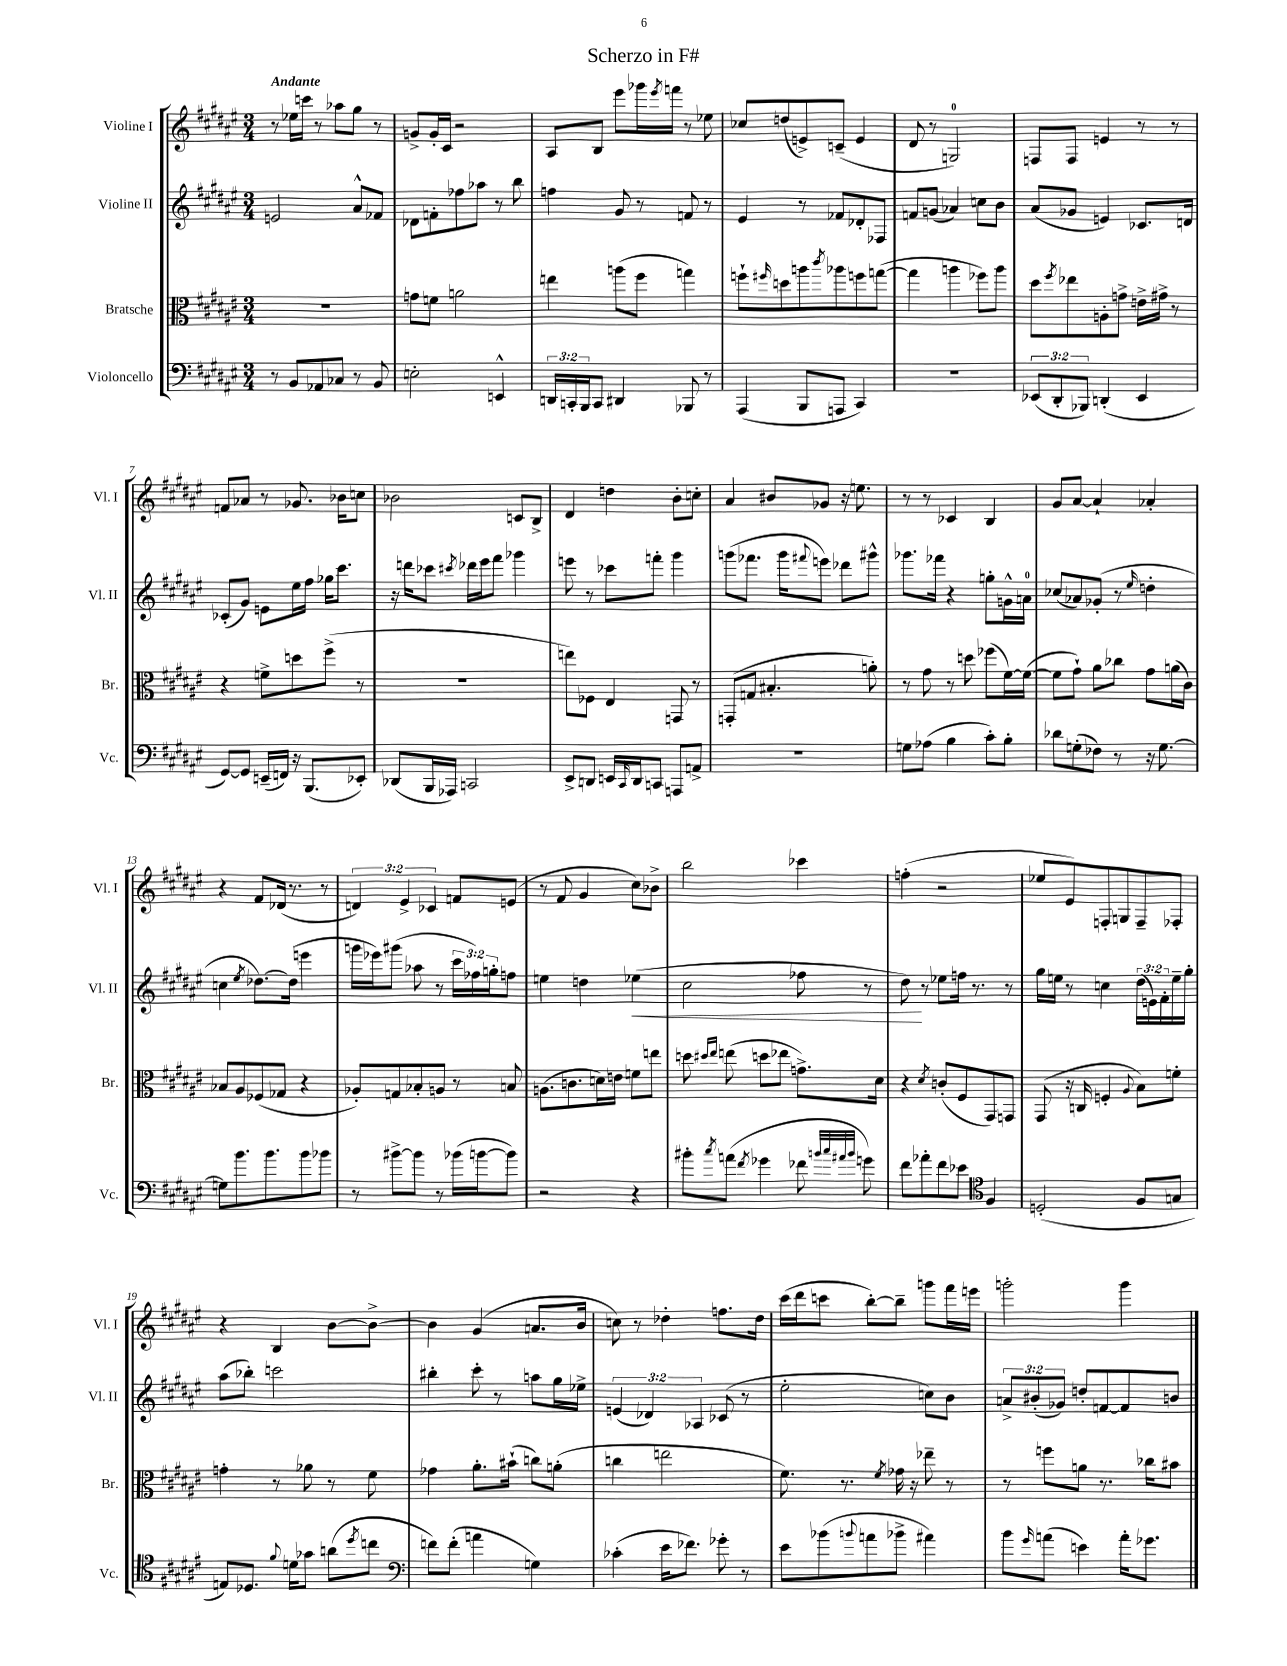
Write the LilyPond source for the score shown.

\header { title = "Scherzo in F#" }
<<
\new StaffGroup <<
\new Staff = "s0" \with { instrumentName = "Violine I" shortInstrumentName = "Vl. I" } {
    \clef treble \key fis \major \numericTimeSignature \time 3/4 \override Staff.TupletNumber.text = #tuplet-number::calc-fraction-text \tempo "Andante"
    r8 ees''16 c'''16 r8 aes''8 gis''8 r8 |
    g'8-> g'16-. cis'16 r2 |
    ais8 b8 eis'''8 ges'''16 \acciaccatura { eis'''8 } f'''16 r8 ees''8 |
    ces''8 d''8( e'8->) c'8--( e'4 |
    dis'8 r8 g2-0) |
    f8 f8 e'4 r8 r8 |
    f'8 aes'8 r8 ges'8. bes'16 c''8 |
    bes'2 c'8 b8-> |
    dis'4 d''4 b'8-. c''8-. |
    ais'4 bis'8 ges'8 r16 e''8. |
    r8 r8 ces'4 b4 |
    gis'8 ais'8~ ais'4-! aes'4-. |
    r4 fis'8 des'16( r8. r8 |
    \tuplet 3/2 { d'4) eis'4-> ces'4 } f'8 e'8( |
    r8 fis'8 gis'4 cis''8) bes'8-> |
    b''2 ces'''4 |
    f''4-.( r2 |
    ees''8 eis'8) f8-. g8 f8-- fes8-. |
    r4 b4 b'8~ b'8~-> |
    b'4 gis'4( a'8. b'16 |
    c''8) r8 des''4-. f''8. des''16 |
    cis'''16( dis'''16 c'''8 b''8~-.) b''8-- g'''8 fis'''16 e'''16 |
    g'''2-. g'''4 \bar "|." |
}
\new Staff = "s1" \with { instrumentName = "Violine II" shortInstrumentName = "Vl. II" } {
    \clef treble \key fis \major \numericTimeSignature \time 3/4 \override Staff.TupletNumber.text = #tuplet-number::calc-fraction-text
    e'2 ais'8-^ fes'8 |
    des'8 f'8-. fes''8 aes''8 r8 b''8 |
    f''4 gis'8 r8 f'8 r8 |
    eis'4 r8 fes'8 des'8-. fes8 |
    f'8 g'8( aes'4) c''8 b'8 |
    ais'8( ges'8 e'4) ces'8. d'16 |
    ces'8-.( gis'8) e'8 eis''16 fis''16 ges''16 cis'''8. |
    r16 d'''16 ces'''8 \acciaccatura { cis'''8 } des'''16 eis'''16 fis'''8 ges'''4 |
    e'''8 r8 ces'''8 f'''8-. gis'''4 |
    g'''8( fes'''8. g'''16 \appoggiatura { fis'''8 } e'''8) des'''8 gis'''8-^ |
    ges'''8. fes'''16 r4 g''8-. g'16-^ a'16-0 |
    ces''8( aes'8) ges'8-.( r8 \grace { eis''16 } d''4-. |
    c''4 \acciaccatura { eis''8 } des''8.~) des''16( e'''4 |
    g'''16 ees'''16) gis'''8( aes''8 r8 \tuplet 3/2 { cis'''16 fes''16) g''16-. } f''8 |
    e''4 d''4 ees''4\<( |
    cis''2 fes''8 r8 |
    dis''8\!) r8 ees''8 f''16 r8. r8 |
    gis''16 e''16 r8 c''4 \tuplet 3/2 { dis''16( e'16) fis'16-. } e''16-- gis''16-. |
    ais''8( bes''8-.) c'''2 |
    bis''4-. cis'''8-. r8 a''8 gis''16 ees''16-> |
    \tuplet 3/2 { e'4( des'4) aes4 } ces'8( r8 |
    eis''2-. c''8) b'8 |
    \tuplet 3/2 { a'8-> bis'8-.( ges'8) } d''8-. f'8~ f'8 b'8 \bar "|." |
}
\new Staff = "s2" \with { instrumentName = "Bratsche" shortInstrumentName = "Br." } {
    \clef alto \key fis \major \numericTimeSignature \time 3/4
    R2. |
    g'8 f'8 a'2 |
    e''4 a''8( fis''8 g''4) |
    f''8-! \grace { fis''16 } d''8 a''8 \acciaccatura { cis'''8 } aes''8 f''8 g''8~( |
    g''4 a''4 fes''8) a''8 |
    dis''8 \acciaccatura { fis''8 } ees''8 a8-. g'8-> e'16-> gis'16-> r8 |
    r4 f'8-> d''8 fis''8->( r8 |
    R2. |
    e''8) fes8 eis4 g,8 r8 |
    g,8-.( g8 bis4.-. a'8-.) |
    r8 gis'8 r8 d''8 fes''8( fis'16~) fis'16~( |
    fis'8 gis'8-!) ais'8 ces''8 gis'8 a'16( cis'16) |
    bes8 ais8 fes8( ges8 r4 |
    aes8-.) g8 bes8-. a8 r8 b8 |
    a8.( c'8. d'16) e'16 f'8 e''8 |
    d''8 \grace { dis''16 eis''16 } e''8( d''8 ees''8 g'8.->) dis'16 |
    r4 \acciaccatura { dis'8 } c'8-.( fis8 gis,8) g,8 |
    gis,8( r16 c16 f4-. \appoggiatura { ais8 } b8) f'8-. |
    g'4-. r8 aes'8 r8 fis'8 |
    ges'4 ais'8.-. bis'16-!( c''8) a'8-.( |
    c''4 e''2 |
    fis'8.) r8. \acciaccatura { fis'8 } ges'16 r16 ees''8-- r8 |
    r8 f''8 a'8 r8. ces''16 bis'8 \bar "|." |
}
\new Staff = "s3" \with { instrumentName = "Violoncello" shortInstrumentName = "Vc." } {
    \clef bass \key fis \major \numericTimeSignature \time 3/4 \override Staff.TupletNumber.text = #tuplet-number::calc-fraction-text
    r8 b,8 aes,8 ces8 r8 b,8 |
    e2-. e,4-^ |
    \tuplet 3/2 { d,16 c,16-. b,,16 } c,8 dis,4 bes,,8 r8 |
    ais,,4( b,,8 a,,8 cis,4) |
    R2. |
    \tuplet 3/2 { ees,8( dis,8-. bes,,8) } d,4-.( ees,4 |
    gis,8~) gis,8 e,16--( f,16) r16 b,,8.( ees,8-.) |
    des,8( b,,16 aes,,16) c,2 |
    eis,8-> d,8 e,16 \grace { cis,16 } d,16 c,8 a,,8 a,8-> |
    R2. |
    g8 aes8( b4 cis'8-.) b8-. |
    des'8 g8-.( fes8) r8 r16 g8.~ |
    g8 b'8. b'8. b'8 bes'8 |
    r8 bis'8~-> bis'8 r8 bes'16( b'16~ b'8) |
    r2 r4 |
    bis'8-. \acciaccatura { cis''8 } a'8( \acciaccatura { fis'8 } ges'4 fes'8 \grace { b'32 cis''32 ais'32 b'32 } g'8) |
    fis'8 aes'8-. fis'8 ees'8 \clef tenor fis4 |
    d2-.( fis8 g8 |
    e8) des8. \appoggiatura { fis'8 } d'16 ges'8 a'8( \acciaccatura { dis''8 } c''8 |
    \clef bass f'8) f'8-.( a'4 g4) |
    ces'4-.( eis'16 fes'8.) ges'8-. r8 |
    eis'8 bes'8( \appoggiatura { b'8 } a'8 bes'8-> ais'4) |
    b'8 \grace { gis'16 } a'8( e'4) a'16-. ges'8. \bar "|." |
}
>>
>>
